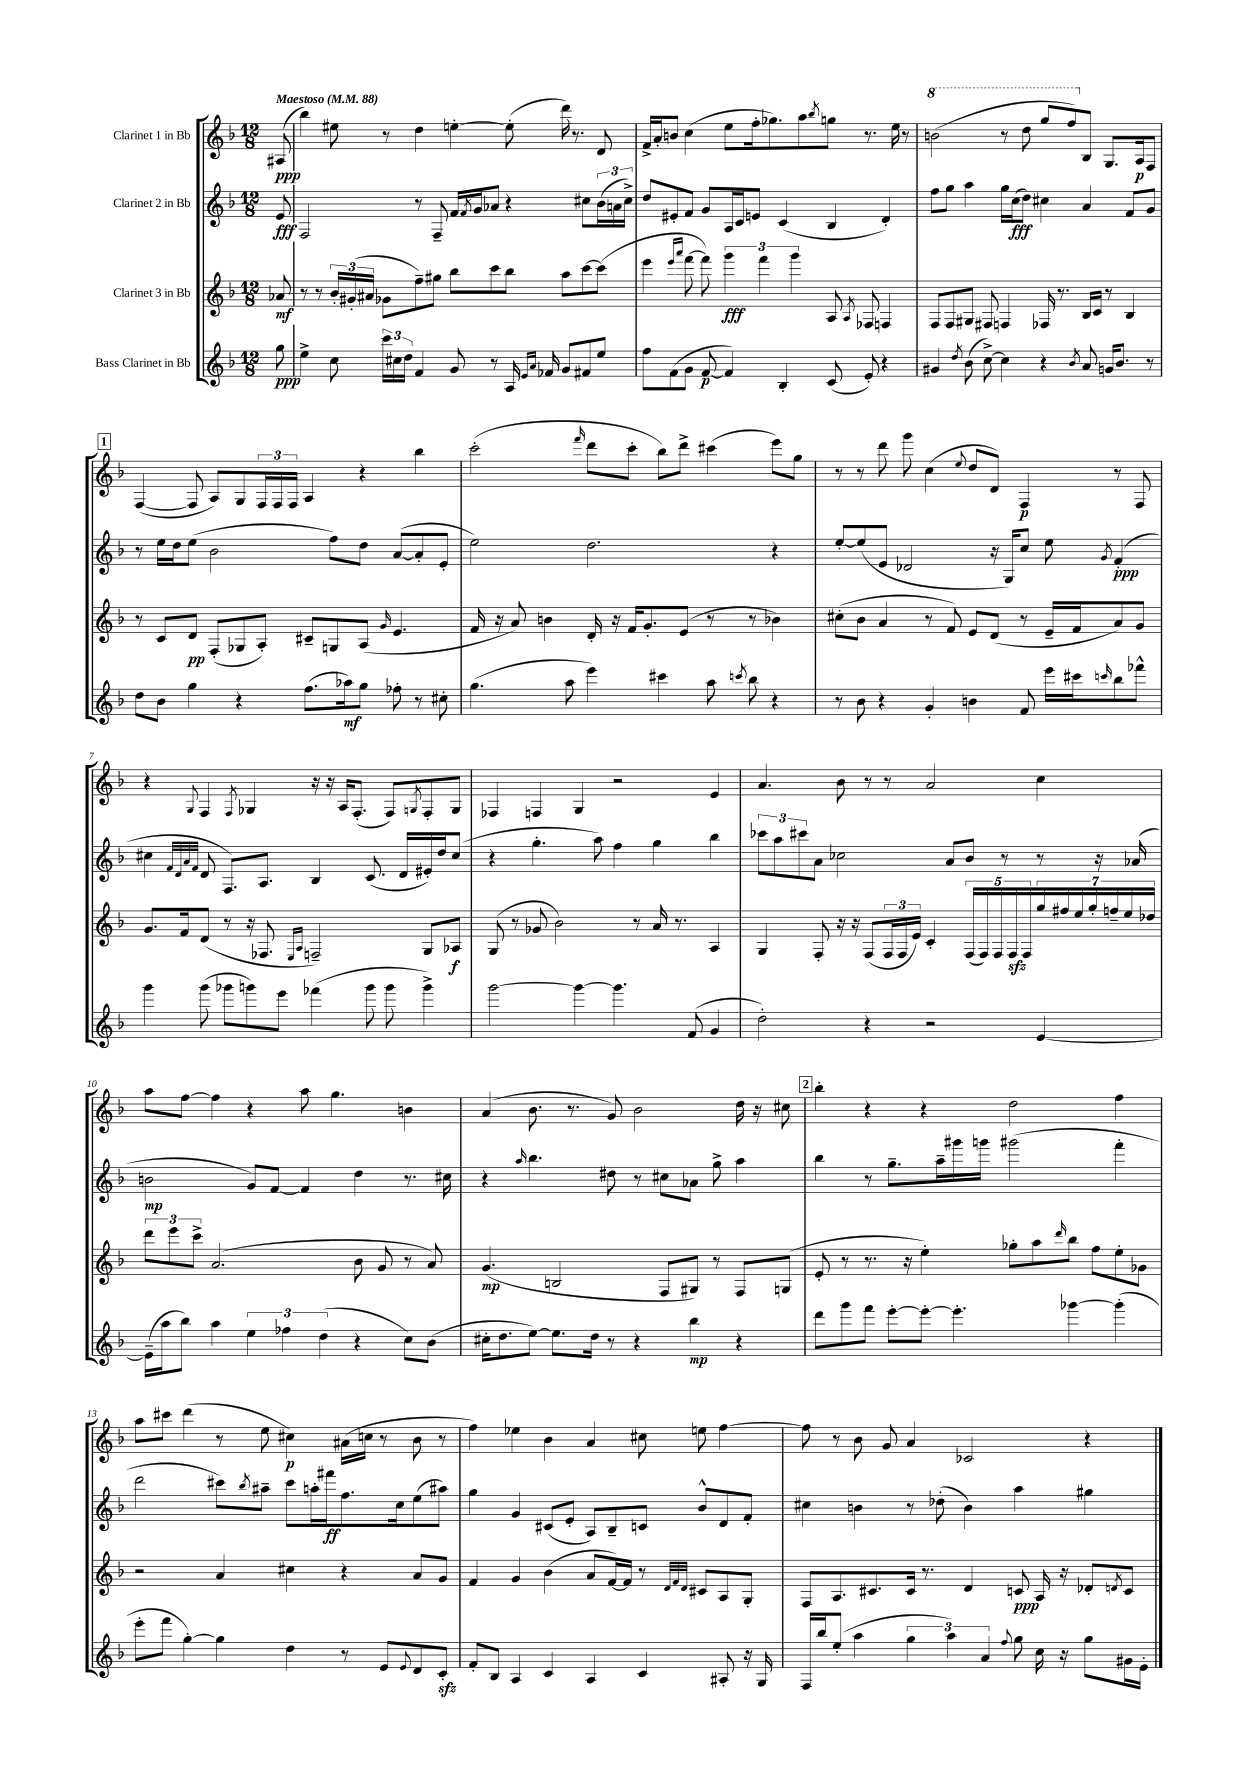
<<
\new StaffGroup <<
\new Staff = "s0" \with { instrumentName = "Clarinet 1 in Bb" } {
    \clef treble \key f \major \numericTimeSignature \time 12/8 \partial 8 \tempo "Maestoso" 4 = 88
    ais8\ppp( |
    bes''4) eis''8 r8 d''4 e''4~-. e''8-.( d'''16) r8. d'8 |
    f'16-> a'16-. b'8 c''4( e''8 f''16-. ges''8.) a''8 \acciaccatura { bes''8 } g''8 r8. e''16 r8 |
    \ottava #1 b''2( r8 d'''8 g'''8 f'''8) \ottava #0 bes8 g8. a16\p f8 |
    \mark \markup { \box "1" } f4~( f8 a8) g8 \tuplet 3/2 { f16 f16 f16 } a4 r4 bes''4 |
    c'''2-.( \grace { f'''16 } d'''8 c'''8-. bes''8) d'''8-> cis'''4( e'''8) g''8 |
    r8 r8 d'''8 g'''8 c''4( \appoggiatura { e''8 } d''8 d'8) f4\p r8 f8 |
    r4 \appoggiatura { g8 } f4 \acciaccatura { f8 } ges4 r16 r16 a16 f8.-.( f8) \acciaccatura { g8 } f8-. g8 |
    fes4 f4 g4 r2 e'4 |
    a'4. bes'8 r8 r8 a'2 c''4 |
    a''8 f''8~ f''4 r4 a''8 g''4. b'4 |
    a'4( bes'8. r8. g'8) bes'2 d''16 r16 cis''8 |
    \mark \markup { \box "2" } bes''4-. r4 r4 d''2 f''4 |
    a''8 cis'''8 d'''4( r8 e''8 cis''4\p) ais'16( c''16 r8 bes'8 r8 |
    f''4) ees''4 bes'4 a'4 cis''8 e''8 f''4~ |
    f''8 r8 bes'8 g'8 a'4 ces'2 r4 \bar "|." |
}
\new Staff = "s1" \with { instrumentName = "Clarinet 2 in Bb" } {
    \clef treble \key f \major \numericTimeSignature \time 12/8 \partial 8
    e'8\fff |
    f2 r8 f8-- f'16 \acciaccatura { f'8 } g'16 aes'8 r4 cis''8 \tuplet 3/2 { bes'16( a'16 cis''16->) } |
    d''8 eis'8-. f'8 g'8 a16 c'16 e'8 c'4( bes4 d'4-.) |
    f''8 g''8 a''4 g''16 c''16\fff( d''8) cis''4 a'4 f'8 g'8 |
    \mark \markup { \box "1" } r8 e''16 d''16 e''8( bes'2 f''8) d''8 a'8~( a'8-. e'8-. |
    e''2) d''2. r4 |
    e''8~-. e''8( e'8 des'2 r16 g16) c''8 e''8 \acciaccatura { g'8 } f'4-.\ppp( |
    cis''4 \grace { f'32 d'32 a'32 f'32 } d'8 f8.) a8. bes4 c'8.( d'16 eis'16-.) d''16 cis''8( |
    r4 g''4.-. a''8) f''4 g''4 bes''4 |
    \tuplet 3/2 { ces'''8 a''8 cis'''8 } a'8 ces''2 a'8 bes'8 r8 r8 r16 aes'16( |
    b'2\mp g'8) f'8~ f'4 d''4 r8. cis''16 |
    r4 \grace { a''16 } bes''4. dis''8 r8 cis''8 aes'8 g''8-> a''4 |
    \mark \markup { \box "2" } bes''4 r8 g''8.-- a''16-- gis'''16 g'''16 gis'''2( f'''4-. |
    d'''2 cis'''8) \acciaccatura { bes''8 } ais''8-- cis'''8 a''16-. fis'''16\ff f''8. c''16 e''8( ais''8) |
    g''4 g'4 cis'8( e'8-. a8) bes8-- c'8 bes'8-^ d'8 f'8-. |
    cis''4 b'4 r8 des''8-.( b'4) a''4 gis''4 \bar "|." |
}
\new Staff = "s2" \with { instrumentName = "Clarinet 3 in Bb" } {
    \clef treble \key f \major \numericTimeSignature \time 12/8 \partial 8
    aes'8\mf |
    r8 r8 \tuplet 3/2 { bes'16-. gis'16-.( ais'16 } ges'8 f''8--) gis''8 bes''8 c'''8 bes''8 a''8 c'''8~ c'''8( |
    e'''4 \grace { e'''16 a'''16 } f'''8~ f'''8) \tuplet 3/2 { g'''4\fff f'''4 g'''4 } a8 \acciaccatura { a8 } fes8 f4 |
    f8 f8 gis8 fis8 f4 fes16 r8. bes16 c'16 r8 bes4 |
    \mark \markup { \box "1" } r8 c'8 d'8\pp f8-.( ges8 a8-.) cis'8-- g8 a8( \grace { g'16 } e'4. |
    f'16 r16 a'8) b'4 d'16-. r16 f'16 g'8.-. e'8( r8 r8 bes'4) |
    cis''8-.( bes'8 a'4 r8 f'8) e'8 d'8( r8 e'16-- f'16 a'8) g'8 |
    g'8. f'16 d'8( r8 r16 fes8. \grace { e16 a16 } f2--) g8 aes8\f |
    g8( r8 ges'8 bes'2) r8 a'16 r8. a4 |
    g4 f8-. r16 r16 f8( \tuplet 3/2 { f16 f16 e'16) } c'4-. \tuplet 5/4 { f16( f16) f16 f16\sfz f16 } \tuplet 7/4 { g''16 fis''16 e''16 g''16-. f''16-- e''16 des''16 } |
    \tuplet 3/2 { d'''8 e'''8 c'''8-> } a'2.( bes'8 g'8 r8 a'8) |
    g'4.\mp( b2 f8 gis8) r8 f8 g8( |
    \mark \markup { \box "2" } e'8-. r8 r8. r16 e''4-.) ges''8-. a''8 \grace { d'''16 } bes''8 f''8 e''8-. ges'8 |
    r2 a'4 cis''4 r4 a'8 g'8 |
    f'4 g'4 bes'4( a'8 f'16~) f'16 r8 \grace { d'32 f'32 d'32 } cis'8 a8 g8-. |
    f8 a8. cis'8. cis'16 r8. d'4 c'8\ppp a16 r16 des'8-. \acciaccatura { d'8 } c'8 \bar "|." |
}
\new Staff = "s3" \with { instrumentName = "Bass Clarinet in Bb" } {
    \clef treble \key f \major \numericTimeSignature \time 12/8 \partial 8
    g''8\ppp |
    e''4-> c''8 \tuplet 3/2 { c'''16 cis''16 d''16 } f'4 g'8 r8 a16 \grace { e'16 a'16 } fes'16 g'8 fis'8 e''8 |
    f''8 f'8( g'8 f'8~\p f'4) bes4-. c'8( e'8-.) r4 |
    gis'4 \acciaccatura { d''8 } bes'8( c''8~->) c''4 r4 \acciaccatura { bes'8 } a'8 g'16 bes'8. r8 |
    \mark \markup { \box "1" } d''8 bes'8 g''4 r4 f''8.( aes''16\mf) g''8 fes''8-. r8 cis''8-. |
    g''4.( a''8 e'''4) cis'''4 a''8 \acciaccatura { c'''8 } bes''8 r4 |
    r8 bes'8 r4 g'4-. b'4 f'8 e'''16 cis'''16 \grace { c'''16 } bes''8 fes'''8-^ |
    g'''4 g'''8( ges'''8 g'''8) e'''8 fes'''4( g'''8 g'''8 g'''4->) |
    g'''2~ g'''4~ g'''4. f'8( g'4 |
    d''2-.) r4 r2 e'4~ |
    e'16--( a''16 bes''8) a''4 \tuplet 3/2 { e''4 fes''4 d''4( } r4 c''8) bes'8( |
    cis''16-. d''8. e''8~) e''8. d''16 r8 r4 bes''4\mp r4 |
    \mark \markup { \box "2" } d'''8 g'''8 f'''8 e'''8~-. e'''8~-. e'''4.-. ges'''4~ ges'''4-.( |
    e'''8-. f'''8 g''4~-.) g''4 d''4 r8 e'8 \appoggiatura { e'8 } d'8 c'8-.\sfz |
    f'8-. bes8 a4 c'4 a4 c'4 ais8-. r16 g16 |
    f16 bes''16 e''8-.( a''4 \tuplet 3/2 { g''4 a''4) a'4 } \appoggiatura { f''8 } g''8 c''16 r16 g''8 gis'16 e'16-. \bar "|." |
}
>>
>>
